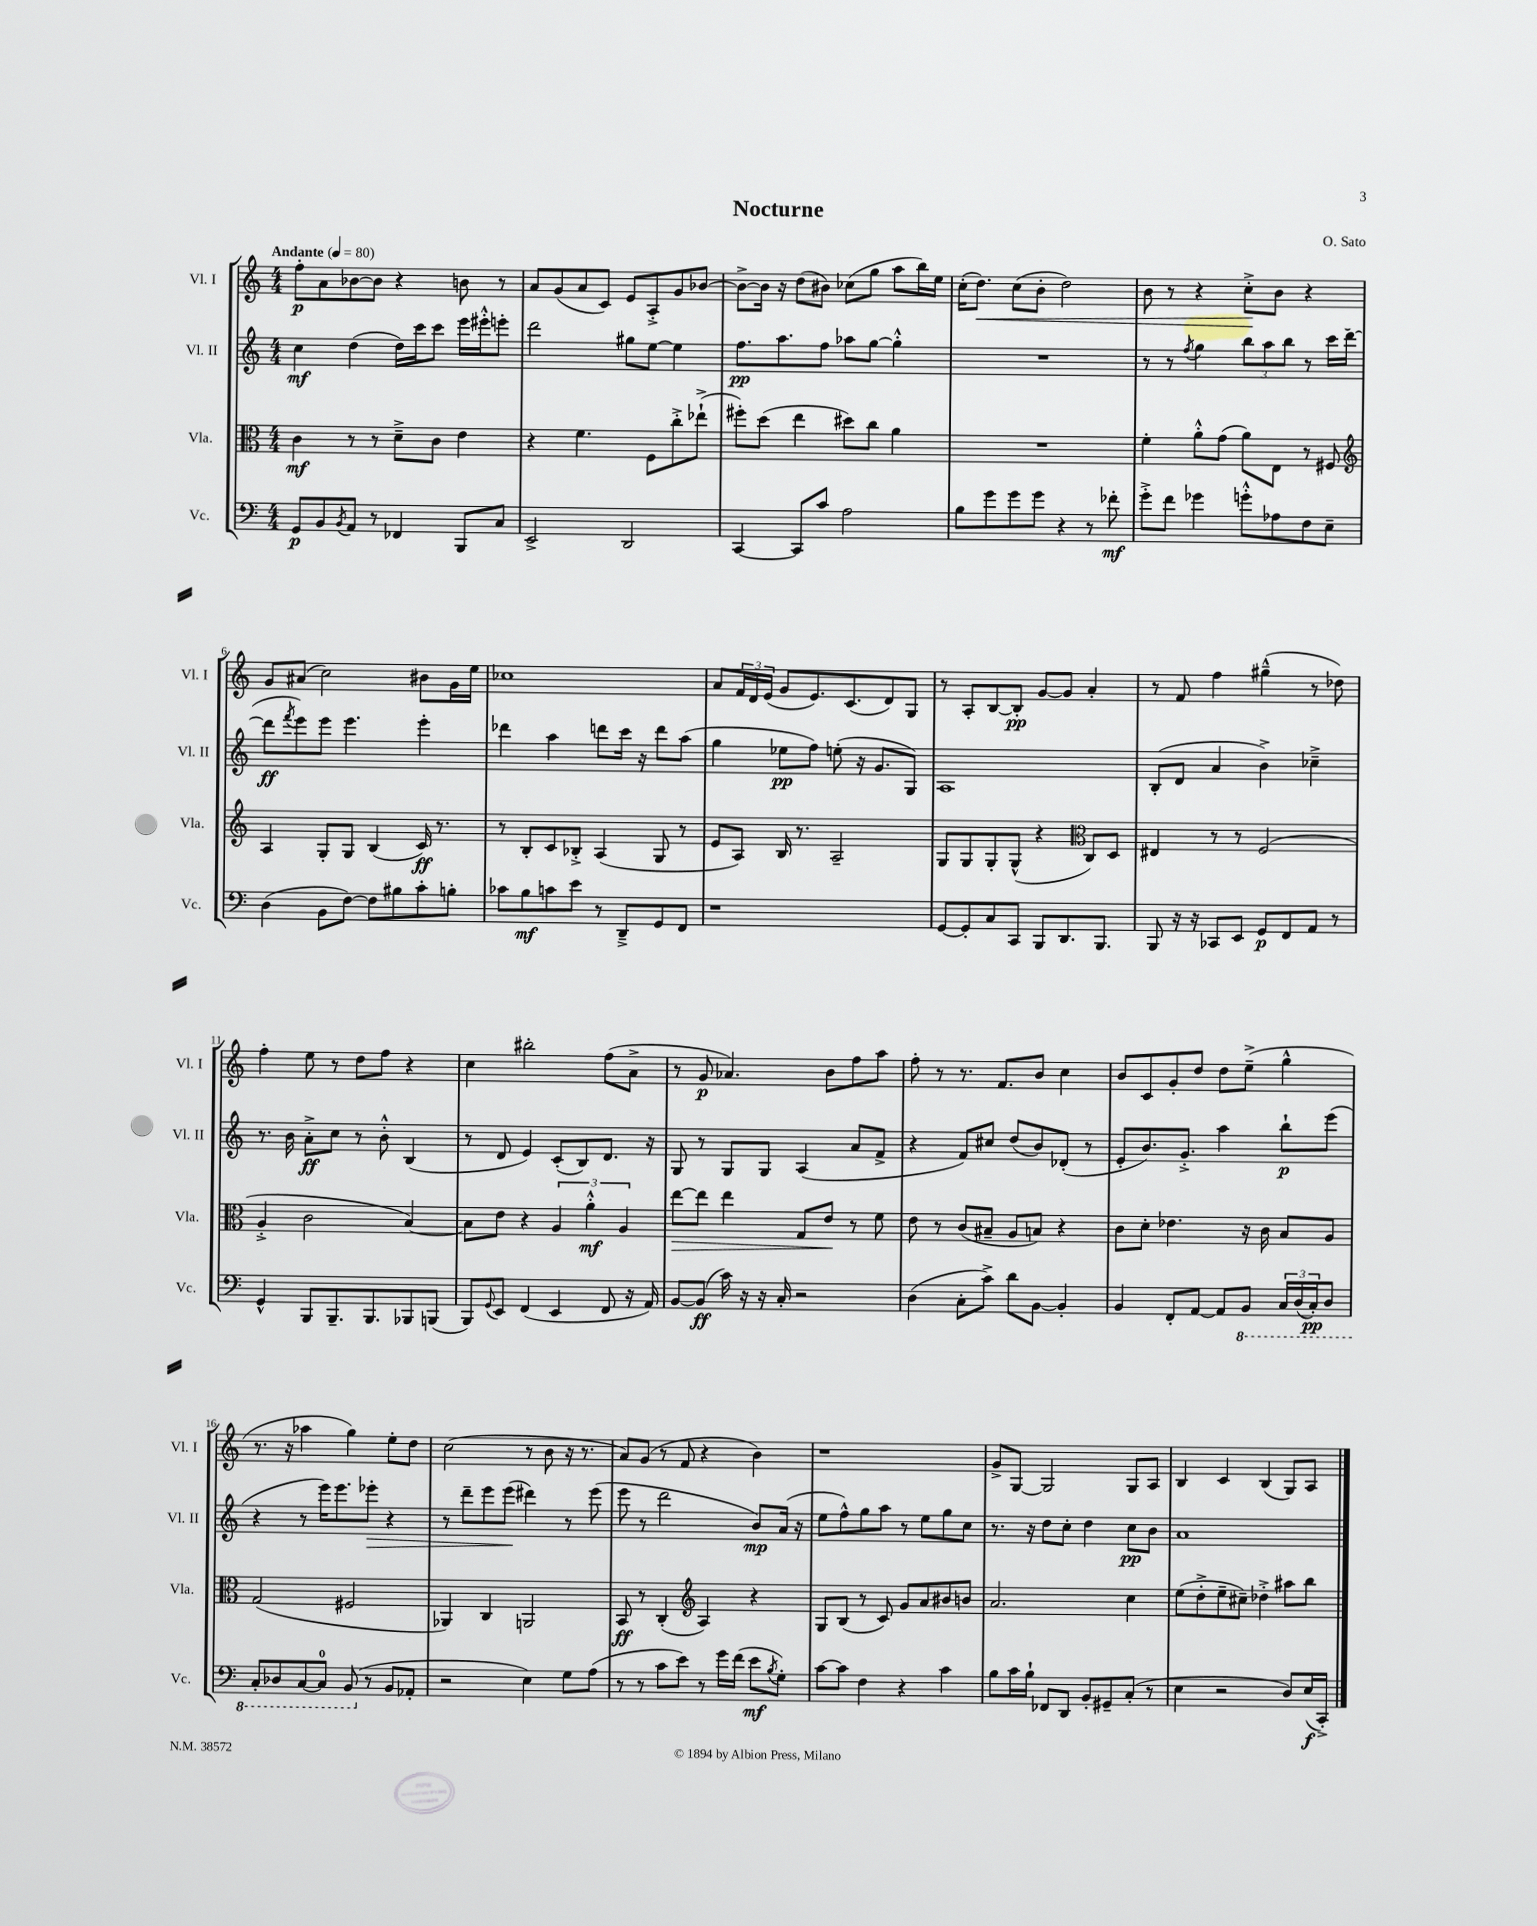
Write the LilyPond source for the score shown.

\header { title = "Nocturne" composer = "O. Sato" }
<<
\new StaffGroup <<
\new Staff = "s0" \with { instrumentName = "Vl. I" shortInstrumentName = "Vl. I" } {
    \clef treble \key c \major \numericTimeSignature \time 4/4 \tempo "Andante" 4 = 80
    f''8-.\p a'8 bes'8~ bes'8 r4 b'8 r8 |
    a'8 g'8( a'8 c'8) e'8 a8-.-> g'8 bes'8~ |
    bes'8~-> bes'16 r16 d''8( bis'8) ces''8( g''8 a''8 b''16) e''16 |
    c''16-.( d''8.\<) c''8( b'8-. d''2) |
    b'8 r8 r4 c''8-.->\! b'8 r4 |
    g'8 ais'8( c''2) bis'8 g'16 e''16 |
    ces''1 |
    a'8 \tuplet 3/2 { f'16 d'16 e'16( } g'8 e'8.) c'8.( d'8) g8 |
    r8 a8-. b8~ b8-.\pp g'8~ g'8 a'4-. |
    r8 f'8 f''4 gis''4---^( r8 des''8) |
    f''4-. e''8 r8 d''8 f''8 r4 |
    c''4 bis''2-. f''8( a'8-> |
    r8 g'8\p aes'4.) b'8 f''8 a''8 |
    f''8-. r8 r8. f'8. b'8 c''4 |
    b'8 c'8 g'8-. d''8 d''8 e''8--->( g''4-^ |
    r8. r16 aes''4 g''4) e''8-. d''8 |
    c''2( r8 b'8 r16 r8. |
    a'8) g'8( r8 f'8 r4 b'4) |
    r1 |
    g'8-> g8~ g2 g8 a8 |
    b4 c'4 b4( g8) a8 \bar "|." |
}
\new Staff = "s1" \with { instrumentName = "Vl. II" shortInstrumentName = "Vl. II" } {
    \clef treble \key c \major \numericTimeSignature \time 4/4
    c''4\mf d''4( d''16) c'''16 c'''8 e'''16 eis'''16-.-^ e'''8-. |
    d'''2 gis''8 e''8~ e''4 |
    f''8.\pp a''8. f''8 aes''8 g''8~ g''4-.-^ |
    R1 |
    r8 r8 \acciaccatura { f''8 } g''4 \tuplet 3/2 { b''8 a''8 b''8 } r8 c'''16 d'''16~( |
    d'''8\ff \acciaccatura { f'''8 } e'''8) e'''8 e'''4. e'''4-. |
    des'''4 a''4 d'''8 c'''16 r16 d'''8 a''8( |
    g''4 ees''8\pp f''8) e''8-.( r16 g'8. g8) |
    a1 |
    b8-.( d'8 a'4 b'4->) ces''4---> |
    r8. b'16 a'8-.->\ff c''8 r8 b'8-.-^ b4( |
    r8 d'8 e'4) c'8-.( b8) d'8. r16 |
    g8 r8 g8 g8 a4( a'8 f'8-> |
    r4 f'8) cis''8 d''8( b'8) des'8-.( r8 |
    e'8-. b'8.) g'8.-.-> a''4 b''8-!\p e'''8( |
    r4 r8 e'''16) e'''8. ees'''8-.\> r4 |
    r8 d'''8-- e'''8 e'''8\!( dis'''4) r8 e'''8( |
    e'''8 r8 d'''2 b'8\mp) a'16( r16 |
    e''8 f''8-^) g''8 a''8 r8 e''8 g''8 c''8 |
    r8. r16 d''8 c''8-. d''4 c''8\pp b'8 |
    a'1 \bar "|." |
}
\new Staff = "s2" \with { instrumentName = "Vla." shortInstrumentName = "Vla." } {
    \clef alto \key c \major \numericTimeSignature \time 4/4
    c'4\mf r8 r8 d'8---> c'8 e'4 |
    r4 f'4. f8 c''8-.-> ees''8-!->( |
    fis''8-.) d''8( e''4 dis''8) c''8 a'4 |
    R1 |
    f'4-. a'8-.-^ g'8( a'8) e8 r8 fis8 |
    \clef treble a4 g8-. g8 b4( c'16\ff) r8. |
    r8 b8-. c'8 bes8-.-> a4( g8 r8 |
    e'8 a8) b16 r8. a2-- |
    g8 g8 g8-. g8-^( r4 \clef alto c8) d8 |
    eis4 r8 r8 f2( |
    a4-.-> c'2 b4~) |
    b8 e'8 r4 \tuplet 3/2 { a4 a'4-.-^\mf a4 } |
    e''8~\> e''8 e''4 g8 e'8\! r8 f'8 |
    e'8 r8 c'8( bis8-- a8 b8) r4 |
    c'8 d'8-. ees'4. r16 c'16 b8 a8 |
    g2( fis2 |
    aes,4) c4 a,2 |
    b,8\ff r8 c4-.( \clef treble a4) r4 |
    g8 b8( r8 c'8) g'8 a'8 bis'8 b'8 |
    a'2. c''4 |
    e''8( d''8-.-> e''8-- cis''8--) des''4-.-> ais''8 b''8 \bar "|." |
}
\new Staff = "s3" \with { instrumentName = "Vc." shortInstrumentName = "Vc." } {
    \clef bass \key c \major \numericTimeSignature \time 4/4
    g,8\p b,8 \acciaccatura { b,8 } a,8 r8 fes,4 b,,8 c8 |
    e,2-> d,2 |
    c,4~ c,8 c'8 a2 |
    b8 g'8 g'8 g'8 r4 r8 fes'8-.\mf |
    g'8-.-> f'8 ges'4 g'8-.-^ aes8 f8 e8-- |
    d4( b,8 f8~) f8 bis8 c'8-. b8-. |
    ces'8 b8\mf c'8 e'8 r8 d,8---> g,8 f,8 |
    r1 |
    g,8~ g,8-. c8 c,8 b,,8 d,8. b,,8. |
    b,,8 r16 r16 ces,8 e,8 g,8\p f,8 a,8 r8 |
    g,4-^ b,,8 b,,8.-- b,,8. bes,,8 b,,8( |
    b,,8) \appoggiatura { g,8 } e,8 f,4( e,4 f,8 r16 a,16) |
    b,8~ b,8\ff( c'16) r16 r16 c16-. r2 |
    d4( c8-. c'8->) d'8 b,8~ b,4-. |
    b,4 f,8-. a,8~ a,8 \ottava #-1 b,,8 \tuplet 3/2 { c,16 d,16( c,16-.\pp) } d,8 |
    c,8-. des,8 c,8~ c,8-0 b,,8( \ottava #0 r8 b,8 aes,8-. |
    r2 e4) g8 a8( |
    r8 r8 c'8 e'8) r8 g'16 f'16( e'8\mf \acciaccatura { b8 } g8-.) |
    c'8~ c'8 f4 r4 c'4 |
    b8 c'16 b16-! fes,8 d,8 b,8-. gis,8-- c8-.( r8 |
    e4 r2 d8) e16\f( c,16-.->) \bar "|." |
}
>>
>>
